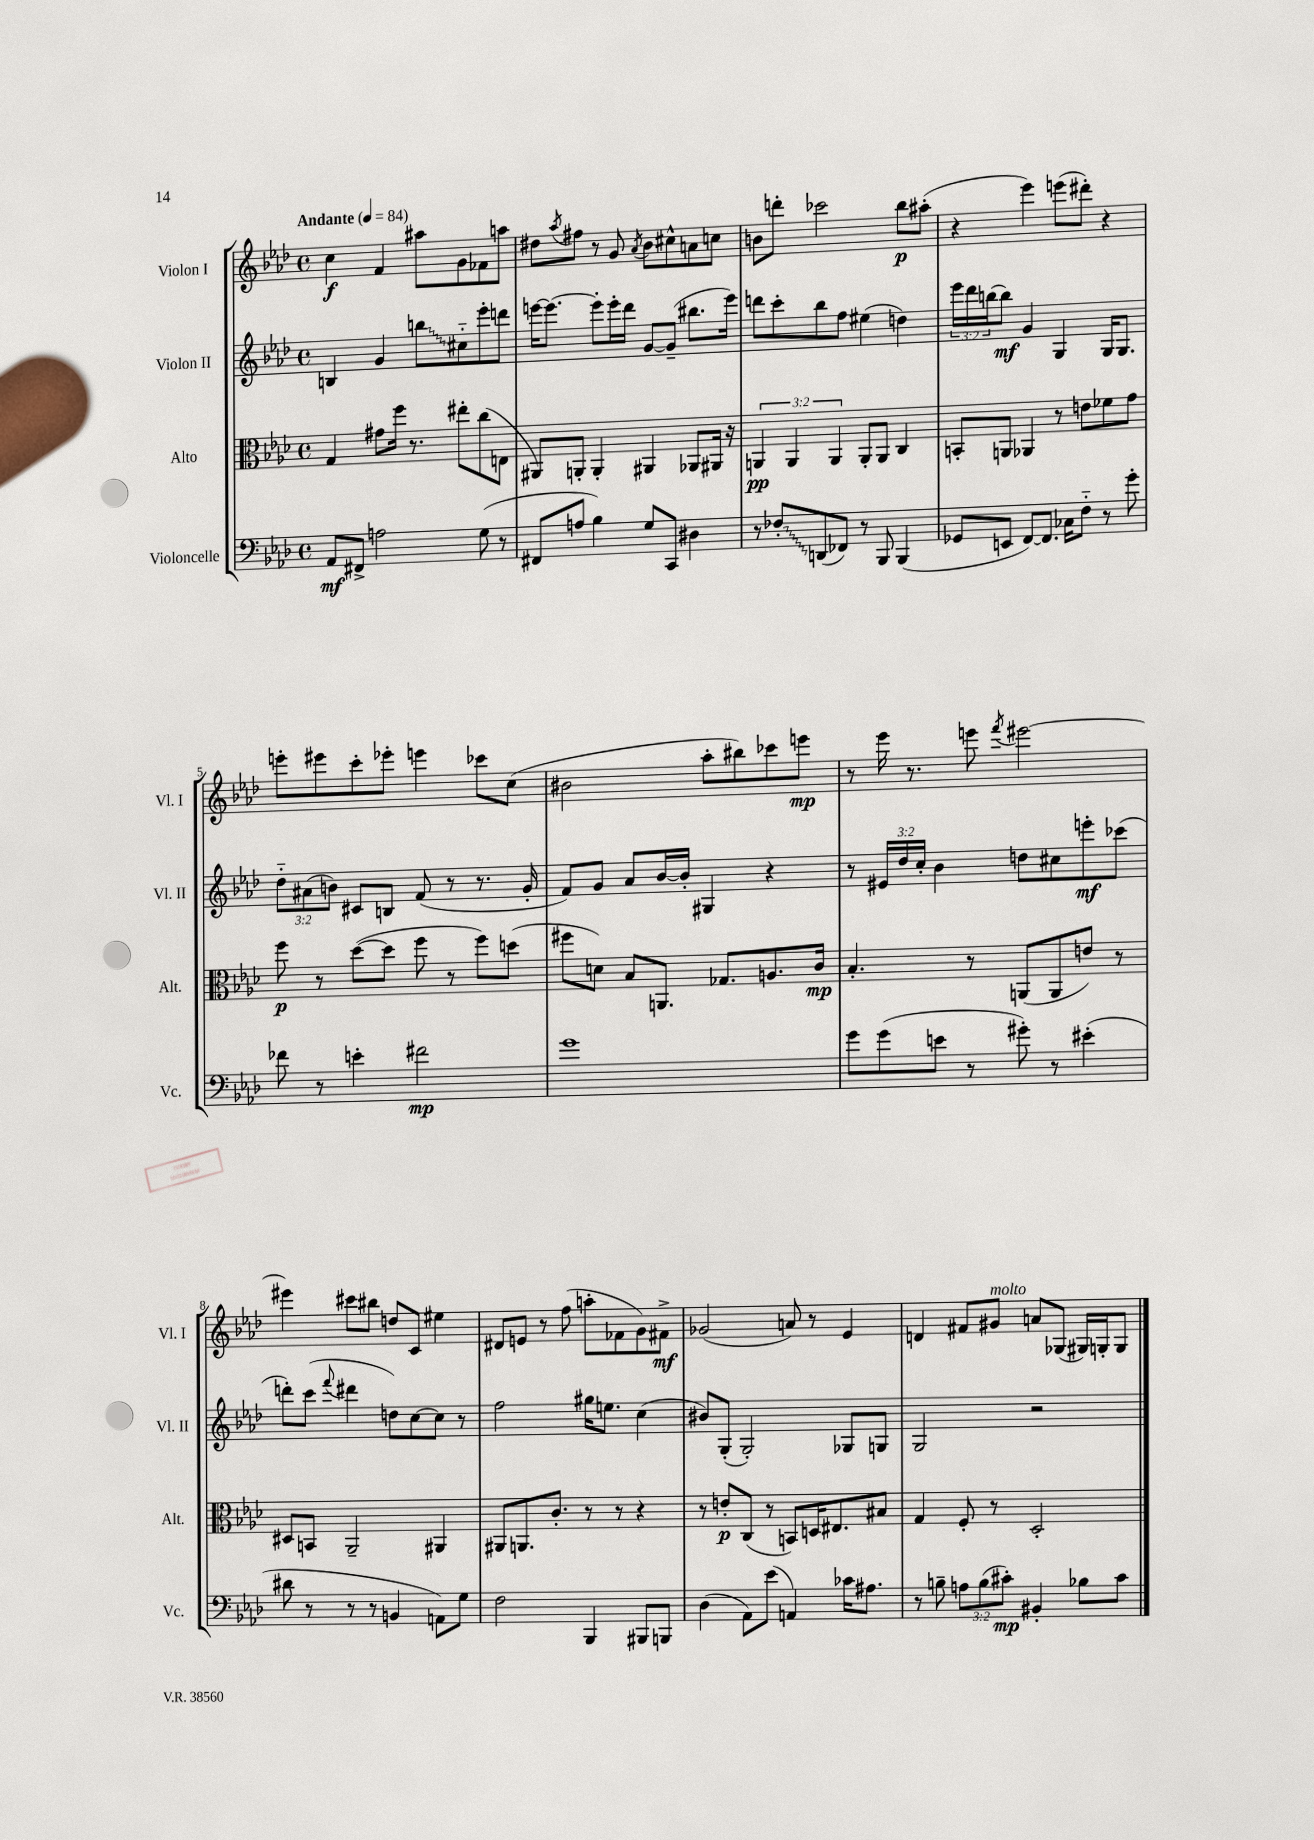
<<
\new StaffGroup <<
\new Staff = "s0" \with { instrumentName = "Violon I" shortInstrumentName = "Vl. I" } {
    \clef treble \key aes \major \defaultTimeSignature \time 4/4 \tempo "Andante" 4 = 84
    c''4\f f'4 ais''8 g'8 fes'8 a''8 |
    dis''8 \acciaccatura { aes''8 } fis''8 r8 g'8 \acciaccatura { aes'8 } bes'8 cis''8-^ a'8 c''8 |
    b'8 d'''8-. ces'''2 bes''8\p ais''8-.( |
    r4 ees'''4) e'''8( dis'''8-.) r4 |
    e'''8-. eis'''8 c'''8-. ees'''8-. e'''4 ces'''8 c''8( |
    bis'2 aes''8-. bis''8) ces'''8 e'''8\mp |
    r8 ees'''16 r8. e'''8 \acciaccatura { f'''8 } eis'''2~ |
    eis'''4 cis'''8 bis''8 d''8 c'8 eis''4 |
    dis'8 e'8 r8 f''8( a''8-. fes'8 g'8) fis'8->\mf |
    ges'2( a'8) r8 ees'4 |
    d'4 fis'8 gis'8^\markup { \italic "molto" } a'8 ges8( gis16) g16-. g8 \bar "|." |
}
\new Staff = "s1" \with { instrumentName = "Violon II" shortInstrumentName = "Vl. II" } {
    \clef treble \key aes \major \defaultTimeSignature \time 4/4 \override Staff.TupletNumber.text = #tuplet-number::calc-fraction-text
    b4 g'4 \once \override Glissando.style = #'zigzag b''8\glissando cis''8-_ ees'''8-. d'''8 |
    e'''16~ e'''8.~ e'''8-. e'''16-. des'''16 g'8~ g'8--( bis''8. e'''16) |
    d'''8 c'''8-. bes''8 f''8 eis''4( d''4) |
    \tuplet 3/2 { ees'''16 des'''16 b''16( } b''8\mf) g'4 g4 g16 g8. |
    \tuplet 3/2 { des''8-_ ais'8( b'8) } cis'8 b8 f'8( r8 r8. g'16-. |
    f'8) g'8 aes'8 bes'16~ bes'16-. gis4 r4 |
    r8 \tuplet 3/2 { eis'16 des''16 c''16-. } bes'4 d''8 cis''8 e'''8-.\mf ces'''8( |
    d'''8-.) c'''8( \appoggiatura { f'''8 } dis'''4 d''8) c''8~ c''8 r8 |
    f''2 gis''16 e''8. c''4( |
    bis'8) g8-.( g2-.) ges8 g8 |
    g2 r2 \bar "|." |
}
\new Staff = "s2" \with { instrumentName = "Alto" shortInstrumentName = "Alt." } {
    \clef alto \key aes \major \defaultTimeSignature \time 4/4 \override Staff.TupletNumber.text = #tuplet-number::calc-fraction-text
    g4 gis'8 f''16 r8. eis''8-. c''8( e8 |
    ais,8) a,8-. a,4-. ais,4 aes,8 ais,16 r16 |
    \tuplet 3/2 { a,4\pp a,4 a,4 } a,8-. a,8 c4 |
    b,8-. a,8 aes,4 r8 e'8 fes'8 g'8 |
    f''8\p r8 des''8~( des''8 f''8 r8 f''8) d''8( |
    fis''8 d'8) bes8 a,8. ges8. a8. c'16\mp |
    bes4.-. r8 a,8( a,8 e'8) r8 |
    dis8 b,8 aes,2-- ais,4 |
    ais,8 a,8. c'8.-. r8 r8 r4 |
    r8 e'8-.\p c8( r8 b,8) d16 eis8. bis8 |
    g4 f8-. r8 des2-. \bar "|." |
}
\new Staff = "s3" \with { instrumentName = "Violoncelle" shortInstrumentName = "Vc." } {
    \clef bass \key aes \major \defaultTimeSignature \time 4/4 \override Staff.TupletNumber.text = #tuplet-number::calc-fraction-text
    aes,8\mf fis,8-> a2 g8( r8 |
    fis,8 a8 bes4) g8 c,8 dis4 |
    r8 \once \override Glissando.style = #'zigzag fes8-.\glissando d,8( fes,8) r8 bes,,8 bes,,4( |
    ges,8 e,8 f,8~) f,8. ces16 f8-_ r8 g'8-. |
    fes'8 r8 e'4-. fis'2\mp |
    g'1 |
    g'8 g'8( e'8 r8 gis'8-.) r8 eis'4-.( |
    dis'8 r8 r8 r8 b,4 a,8) g8 |
    f2 bes,,4 bis,,8 b,,8 |
    des4( aes,8) ees'8( a,4) ces'16 ais8. |
    r8 b8-- \tuplet 3/2 { a8 b8( cis'8-.\mp) } bis,4-. bes8 cis'8 \bar "|." |
}
>>
>>
